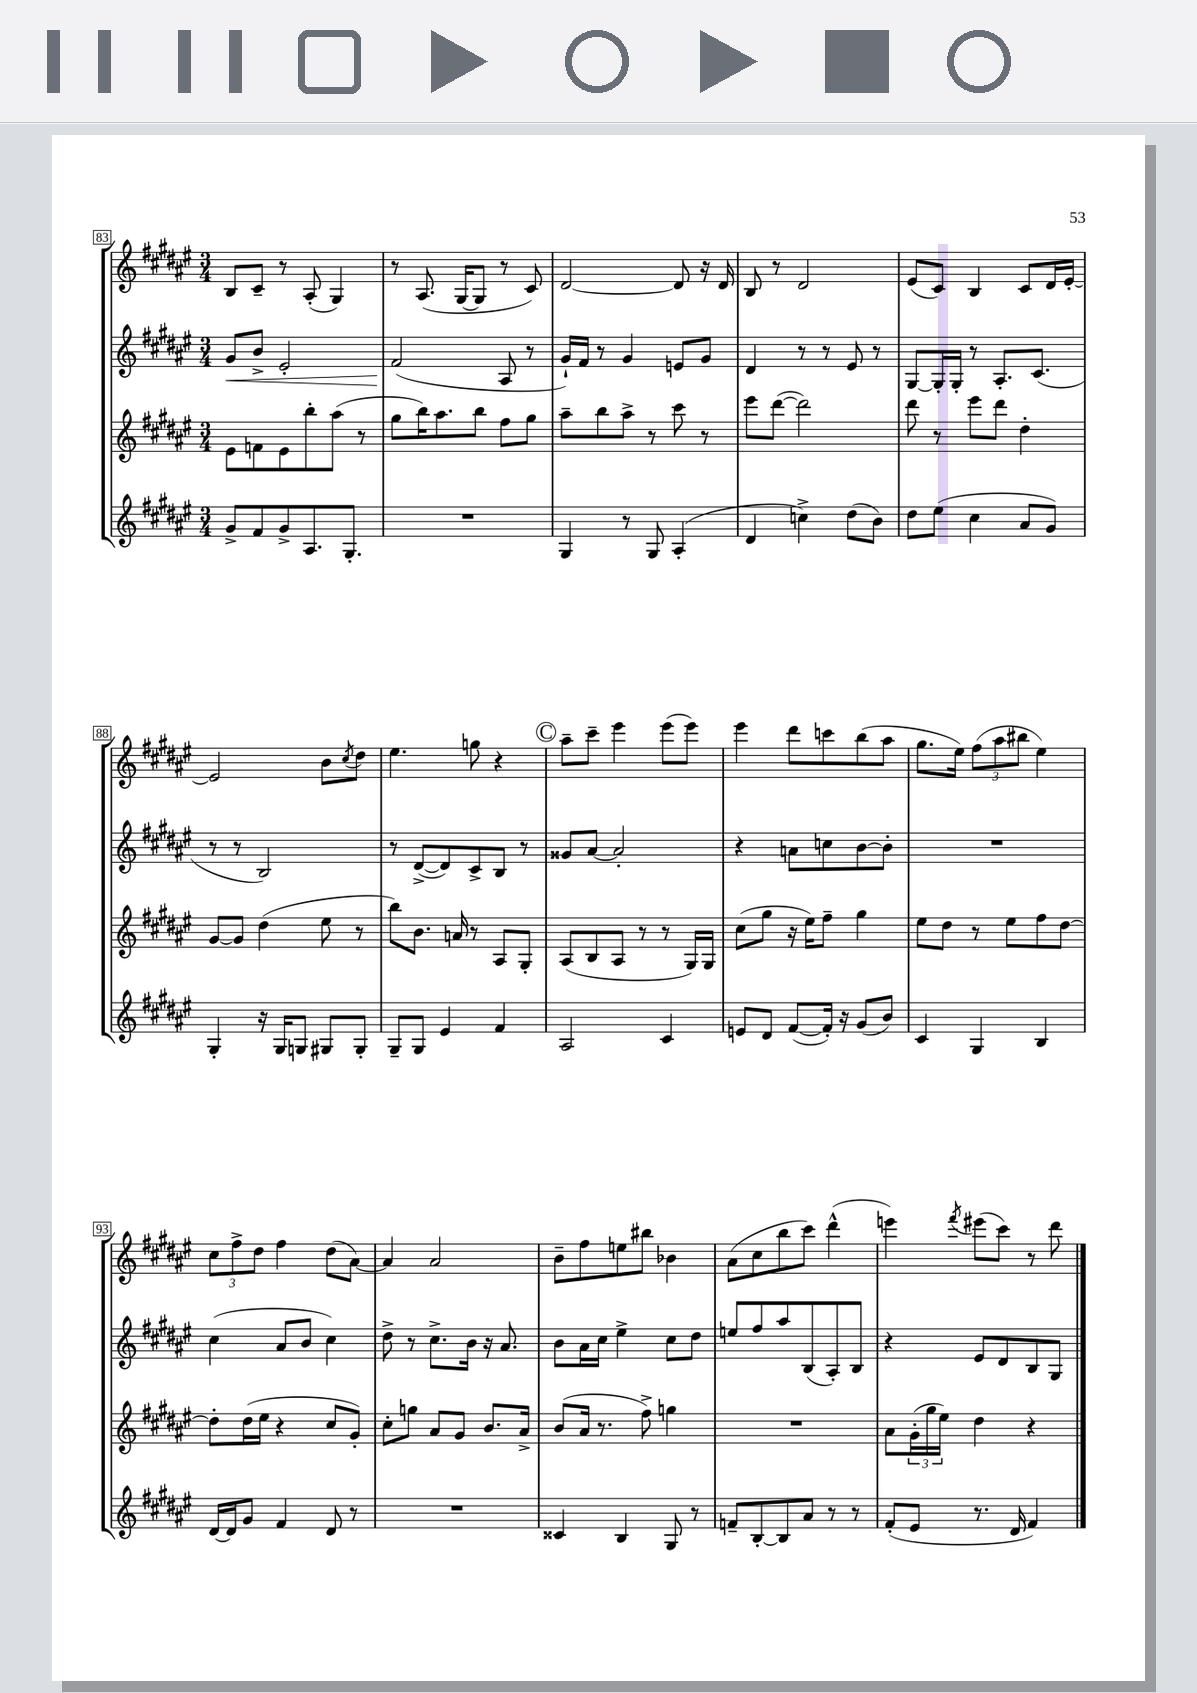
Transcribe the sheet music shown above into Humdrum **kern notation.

**kern	**kern	**kern	**kern
*staff4	*staff3	*staff2	*staff1
*clefG2	*clefG2	*clefG2	*clefG2
*k[f#c#g#d#a#e#]	*k[f#c#g#d#a#e#]	*k[f#c#g#d#a#e#]	*k[f#c#g#d#a#e#]
*M3/4	*M3/4	*M3/4	*M3/4
8g#^	8e#	8g#	8B
8f#	8f	8b^	8c#~
8g#^	8e#	2e#'	8r
8.A#	8bb'	.	(8A#'
.	(8aa#	.	4G#)
8.G#'	.	.	.
.	8r	.	.
=	=	=	=
2.r	8gg#	(2f#	8r
.	16bb)	.	(8.A#
.	8.aa#	.	.
.	.	.	[16G#
.	8bb	.	8G#]
.	8ff#	8A#	8r
.	8gg#	8r	8c#)
=	=	=	=
4G#	8aa#~	16g#`)	[2d#
.	.	16f#	.
.	8bb	8r	.
8r	8aa#^	4g#	.
8G#	8r	.	.
(4A#'	8ccc#	8e	8d#]
.	8r	8g#	16r
.	.	.	16d#
=	=	=	=
4d#	8eee#	4d#	8B
.	([8ddd#	.	8r
4cc^)	2ddd#])	8r	2d#
.	.	8r	.
(8dd#	.	8e#	.
8b)	.	8r	.
=	=	=	=
8dd#	8ddd#	[8G#	(8e#
(8ee#	8r	16G#']	8c#)
.	.	16G#'	.
4cc#	8eee#	8r	4B
.	8ddd#	8.A#'	.
8a#	4dd#'	.	8c#
.	.	(8.c#	.
8g#)	.	.	16d#
.	.	.	[16e#'
=	=	=	=
4G#'	[8g#	8r	2e#]
.	8g#]	8r	.
16r	(4dd#	2B)	.
16G#	.	.	.
8G	.	.	.
8G#	8ee#	.	8b
.	.	.	8qcc#
8G#'	8r	.	8dd#
=	=	=	=
8G#~	8bb)	8r	4.ee#
8G#	8.b	([8d#^	.
4e#	.	8d#])	.
.	16a	.	.
.	8r	8c#^	8gg
4f#	8A#	8B	4r
.	8G#'	8r	.
=	=	=	=
2A#	(8A#	8g##	8aa#~
.	8B	[8a#	8ccc#~
.	8A#	2a#']	4eee#
.	8r	.	.
4c#	8r	.	(8eee#
.	16G#)	.	8eee#)
.	16G#	.	.
=	=	=	=
8e	(8cc#	4r	4eee#
8d#	8gg#	.	.
([8f#	16r	8a	8ddd#
.	16ee#)	.	.
16f#'])	8ff#~	8cc	8ccc
16r	.	.	.
(8g#	4gg#	[8b	(8bb
8b)	.	8b']	8aa#
=	=	=	=
4c#	8ee#	2.r	8.gg#
.	8dd#	.	.
.	.	.	16ee#)
4G#	8r	.	(12ff#
.	.	.	12aa#
.	8ee#	.	.
.	.	.	12bb#
4B	8ff#	.	4ee#)
.	[8dd#	.	.
=	=	=	=
[16d#	8dd#']	(4cc#	12cc#
16d#]	.	.	.
.	.	.	12ff#^
8g#	(16dd#	.	.
.	.	.	12dd#
.	16ee#	.	.
4f#	4r	8a#	4ff#
.	.	8b	.
8d#	8cc#	4cc#)	(8dd#
8r	8g#')	.	[8a#)
=	=	=	=
2.r	8cc#'	8dd#^	4a#]
.	8gg	8r	.
.	8a#	8.cc#^	2a#
.	8g#	.	.
.	.	16b	.
.	8.b	16r	.
.	.	8.a#	.
.	16a#^	.	.
=	=	=	=
4c##	(8b	8b	8b~
.	16a#	16a#	8ff#
.	8.r	16cc#	.
4B	.	4ee#^	8ee
.	8ff#^)	.	8bb#
8G#	4gg	8cc#	4b-
8r	.	8dd#	.
=	=	=	=
8f~	2.r	8ee	(8a#
[8B'	.	8ff#	8cc#
8B]	.	8aa#	8bb
8a#	.	(8B	8ccc#)
8r	.	8A#')	(4ddd#^^
8r	.	8B	.
=	=	=	=
(8f#'	8a#	4r	4eee)
8e#	(24g#'	.	.
.	24gg#	.	.
.	24ee#)	.	.
.	.	.	8qfff#
8.r	4dd#	8e#	(8eee#
.	.	8d#	8ccc#)
16d#	.	.	.
4f#)	4r	8B	8r
.	.	8G#	8ddd#
==	==	==	==
*-	*-	*-	*-
